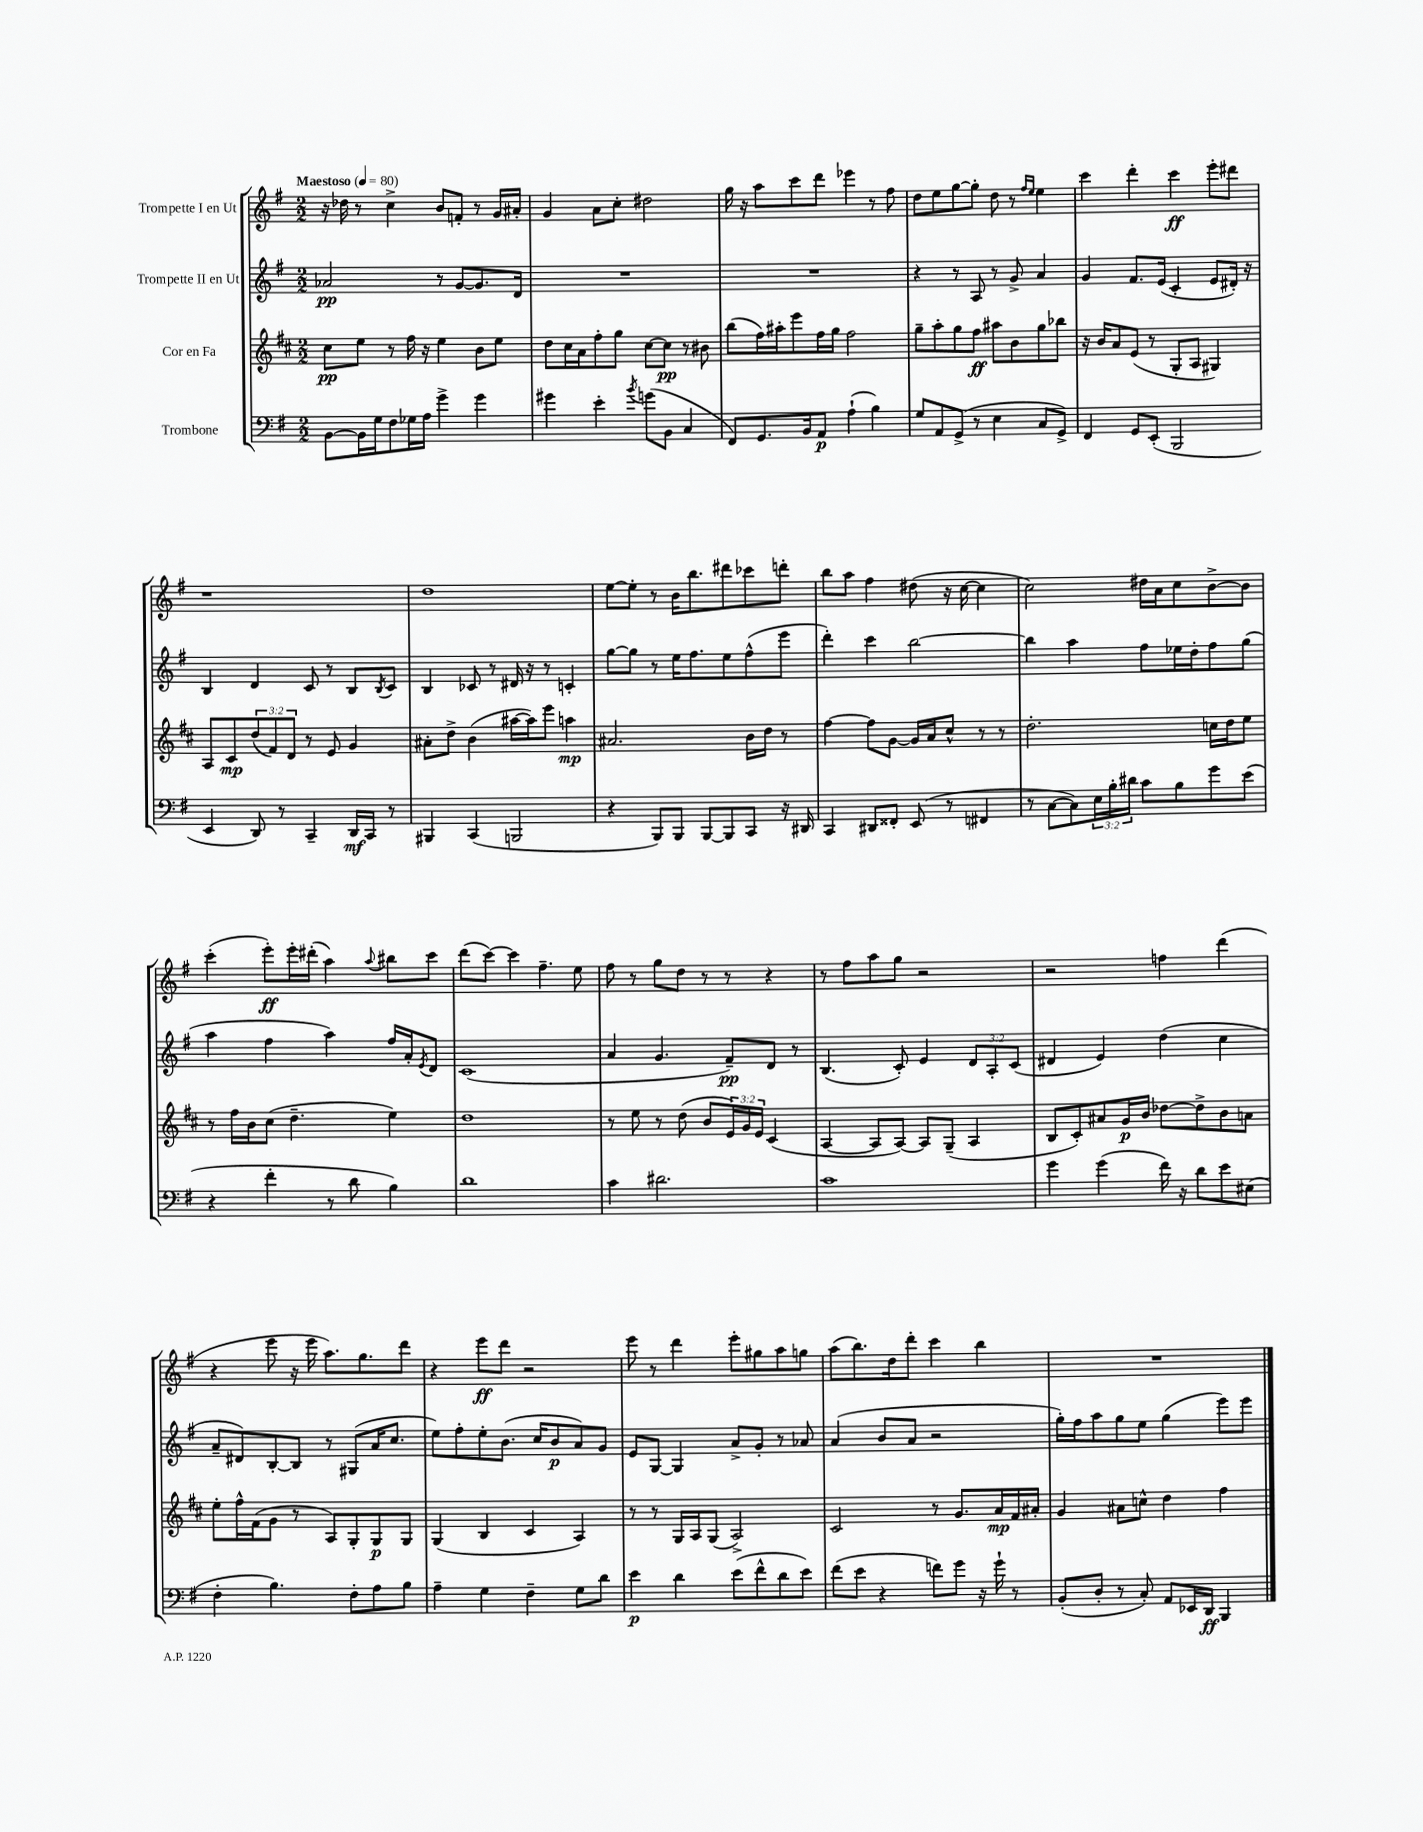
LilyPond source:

<<
\new StaffGroup <<
\new Staff = "s0" \with { instrumentName = "Trompette I en Ut" } {
    \clef treble \key g \major \numericTimeSignature \time 2/2 \tempo "Maestoso" 4 = 80
    r16 des''16 r8 c''4-> b'8 f'8-. r8 g'16 ais'16-. |
    g'4 a'8 c''8-. dis''2 |
    g''16 r16 a''8 c'''8 d'''8 ees'''4 r8 fis''8 |
    d''8 e''8 g''8~ g''8-. d''8 r8 \grace { fis''16 e''16 } e''4 |
    c'''4 d'''4-. c'''4\ff e'''8-. dis'''8 |
    r1 |
    d''1 |
    e''8~ e''8-. r8 b'16 b''8. dis'''8 ces'''8 d'''8-. |
    b''8 a''8 fis''4 dis''8( r16 c''16~ c''4 |
    c''2) dis''16 a'16 c''8 b'8~-> b'8 |
    c'''4-.( e'''8-.\ff) e'''16-. dis'''16-.( a''4) \appoggiatura { a''8 } bis''8 c'''8 |
    d'''8( c'''8~) c'''4 fis''4.-- e''8 |
    fis''8 r8 g''8 d''8 r8 r8 r4 |
    r8 fis''8 a''8 g''8 r2 |
    r2 f''4 d'''4( |
    r4 e'''8 r16 e'''16 a''8.) g''8. d'''8 |
    r4 e'''8\ff d'''8 r2 |
    e'''8 r8 d'''4 e'''8-. gis''8 a''8 g''8 |
    a''8( b''8.) d''16 d'''8-. c'''4 b''4 |
    R1 \bar "|." |
}
\new Staff = "s1" \with { instrumentName = "Trompette II en Ut" } {
    \clef treble \key g \major \numericTimeSignature \time 2/2 \override Staff.TupletNumber.text = #tuplet-number::calc-fraction-text
    aes'2\pp r8 g'8~ g'8. d'16 |
    R1 |
    R1 |
    r4 r8 a8 r8 g'8-> a'4 |
    g'4 fis'8. e'16( c'4-. e'8 dis'16-.) r16 |
    b4 d'4 c'8 r8 b8 \acciaccatura { b8 } c'8 |
    b4 ces'8 r8 dis'16 r16 r8 c'4-. |
    g''8~ g''8 r8 e''16 fis''8. e''8 fis''8-^( e'''8 |
    d'''4-.) c'''4 b''2~ |
    b''4 a''4 fis''8 ees''16 d''16-. fis''8 g''8( |
    a''4 fis''4 a''4) fis''16 a'16-. \acciaccatura { e'8 } d'8 |
    c'1( |
    a'4 g'4. fis'8--\pp) d'8 r8 |
    b4.( c'8-.) e'4 \tuplet 3/2 { d'8 a8-. c'8( } |
    dis'4 e'4) d''4( c''4 |
    a'8-- dis'8) b8~-. b8 r8 gis8( a'16 c''8. |
    e''8) fis''8-. e''8-. b'8.( c''16 b'8\p a'8) g'8 |
    e'8 g8~ g4 a'8-> g'8-. r8 aes'8 |
    a'4( b'8 a'8 r2 |
    g''16-.) fis''16 a''8 g''8 e''8 g''4( e'''8) e'''8 \bar "|." |
}
\new Staff = "s2" \with { instrumentName = "Cor en Fa" } {
    \clef treble \key d \major \numericTimeSignature \time 2/2 \override Staff.TupletNumber.text = #tuplet-number::calc-fraction-text
    cis''8\pp e''8 r8 fis''16 r16 e''4 b'8 e''8 |
    d''8 cis''16 a'16 fis''8-. g''8 cis''8~ cis''8\pp r8 bis'8 |
    b''8( fis''16) ais''16-. e'''8 fis''16 g''16 fis''2 |
    g''8-- a''8-. g''8 fis''8\ff ais''8 b'8 g''8 bes''8 |
    r16 b'16 a'8 e'8( r8 g8-. a8 gis4) |
    a8 cis'8\mp \tuplet 3/2 { d''8( fis'8) d'8 } r8 e'8 g'4 |
    ais'8-. d''8-> b'4( ais''16~ ais''16) e'''8 a''4\mp |
    ais'2. b'16 d''16 r8 |
    fis''4~ fis''8 g'8~ g'16 a'16 cis''8-^ r8 r8 |
    d''2.-. c''16 d''16 e''8 |
    r8 fis''16 b'16 cis''8( d''4.-- e''4) |
    d''1 |
    r8 e''8 r8 d''8( b'8 \tuplet 3/2 { e'16) g'16 e'16 } cis'4( |
    a4~ a8 a8~) a8 g8--( a4 |
    b8 cis'8-.) ais'8 g'16\p b'16 des''8~ des''8-> b'8 a'8 |
    e''8-. fis''16-^ fis'16( g'8 r8 a8) g8-. g8\p g8 |
    g4( b4 cis'4 a4) |
    r8 r8 g16 a16 g8( a2->) |
    cis'2 r8 g'8. a'16\mp fis'16 ais'16-. |
    g'4 ais'8 c''8-^ d''4 fis''4 \bar "|." |
}
\new Staff = "s3" \with { instrumentName = "Trombone" } {
    \clef bass \key g \major \numericTimeSignature \time 2/2 \override Staff.TupletNumber.text = #tuplet-number::calc-fraction-text
    b,8~ b,16 g16 fis8 ges16 a16 g'4-> g'4 |
    gis'4 e'4-. \acciaccatura { b'8 } g'8( b,8 c4 |
    fis,8) g,8. b,16 a,8\p a4-!( b4) |
    g8 a,8 g,8->( r8 e4 c8 g,8->) |
    fis,4 g,8 e,8-.( b,,2 |
    e,4 d,8) r8 c,4-- d,16\mf c,16 r8 |
    bis,,4 c,4( b,,2 |
    r4 b,,8) b,,8 b,,8~ b,,8 c,8 r16 dis,16 |
    c,4 dis,8 fisis,8-. e,8( r8 fis,4 |
    r8 c8~ c8) \tuplet 3/2 { e16 b16-. dis'16 } c'8 b8 g'8 e'8( |
    r4 fis'4-. r8 d'8 b4) |
    d'1 |
    c'4 dis'2. |
    c'1 |
    g'4 g'4( fis'16) r16 d'8 e'8 eis8( |
    fis4-. b4.) fis8-. a8 b8 |
    a4-- g4 fis4-- g8 d'8 |
    e'4\p d'4 e'8( fis'8-^ d'8 e'8) |
    fis'8( e'8 r4 f'8) g'8 r16 g'16-! r8 |
    b,8-.( d8-. r8 c8-.) a,8 ees,16 d,16\ff b,,4 \bar "|." |
}
>>
>>
\layout { \context { \Score \remove "Bar_number_engraver" } }
